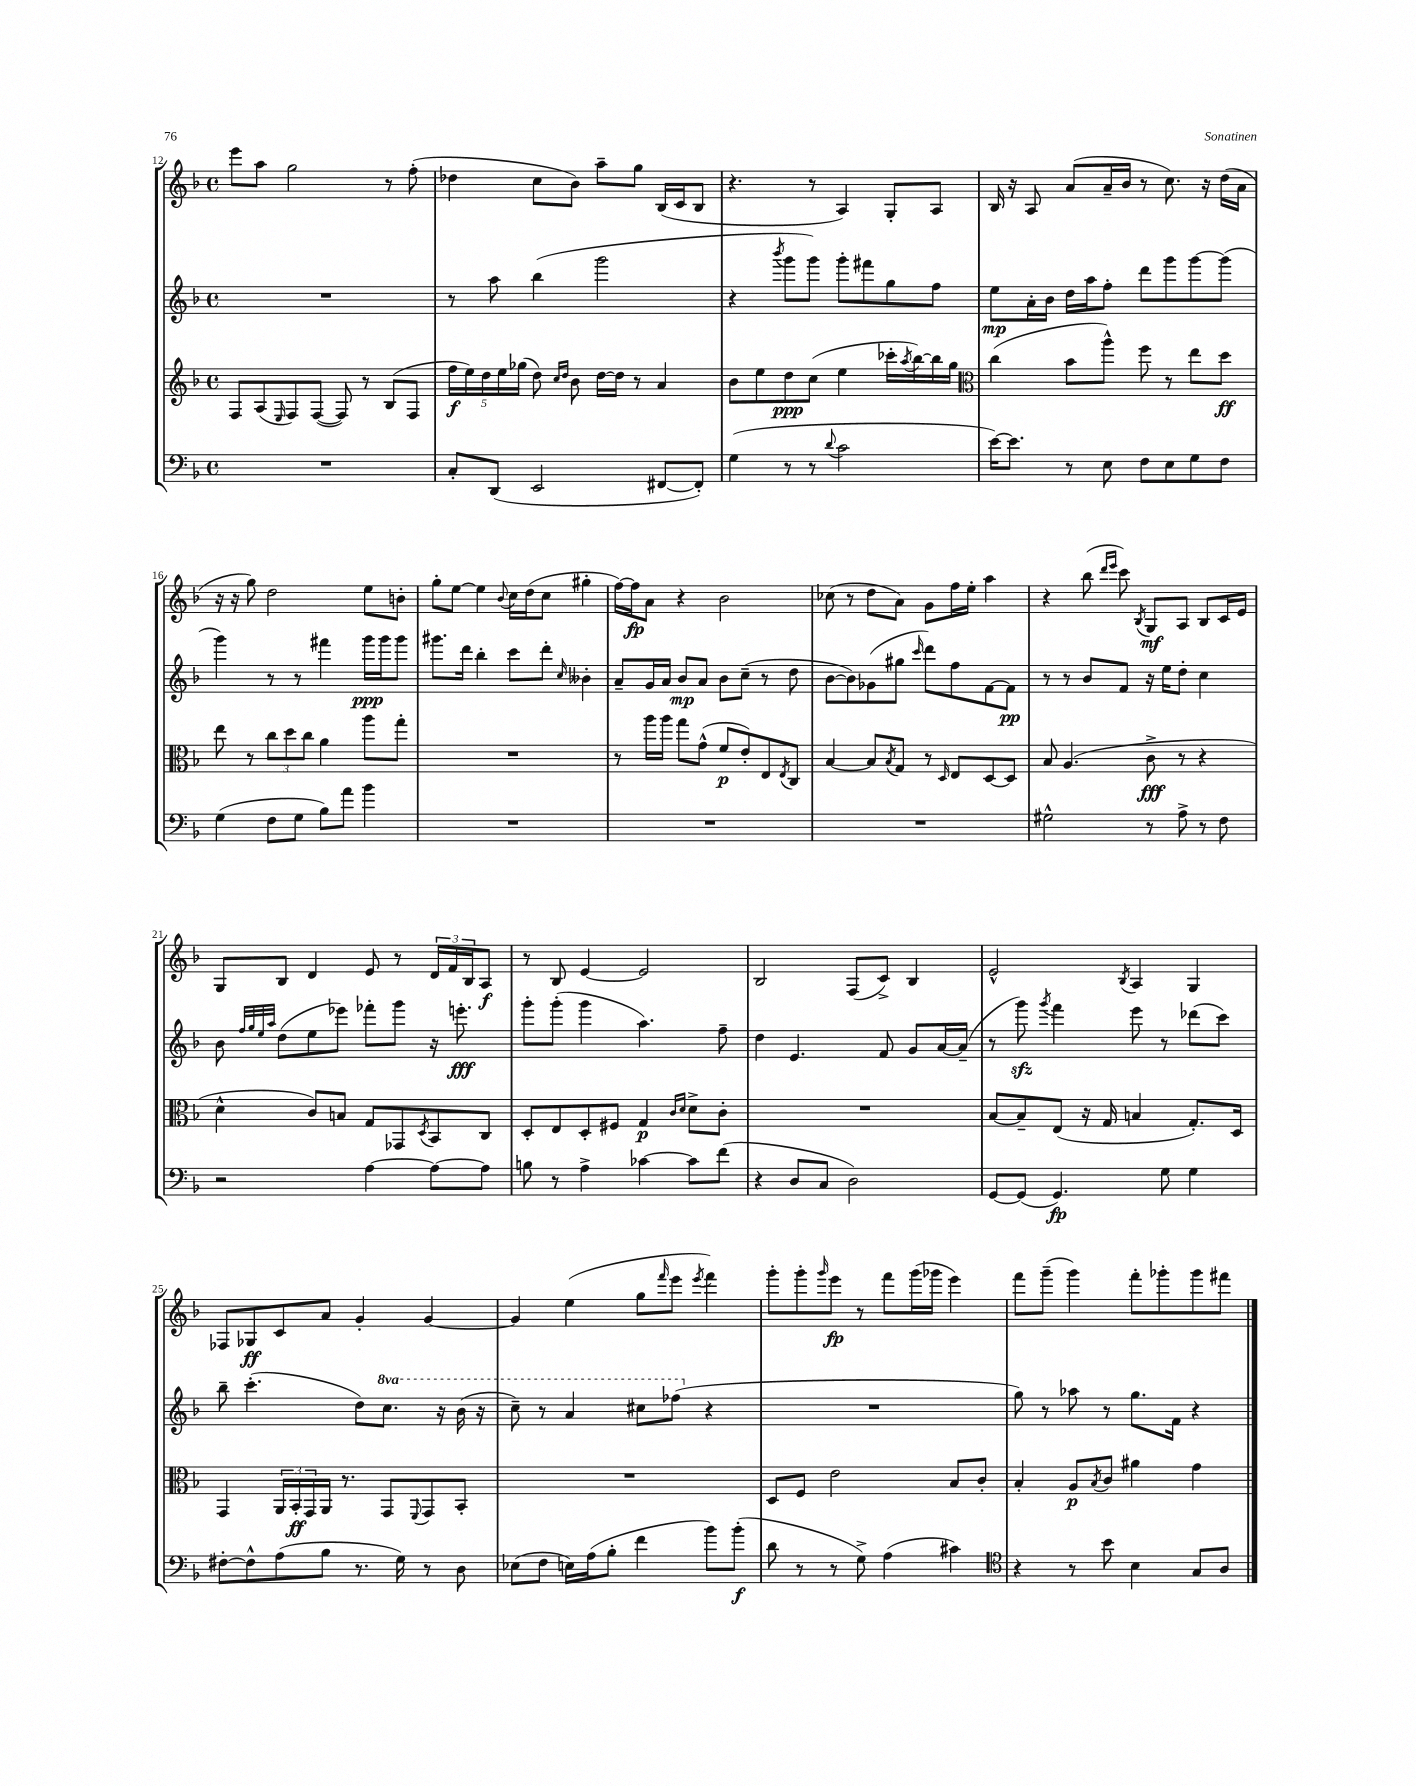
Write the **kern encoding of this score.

**kern	**kern	**kern	**kern
*staff4	*staff3	*staff2	*staff1
*clefF4	*clefG2	*clefG2	*clefG2
*k[b-]	*k[b-]	*k[b-]	*k[b-]
*M4/4	*M4/4	*M4/4	*M4/4
*met(c)	*met(c)	*met(c)	*met(c)
1r	8F	1r	8eee
.	(8A	.	8aa
.	16qqE	.	.
.	8F)	.	2gg
.	([8F	.	.
.	8F])	.	.
.	8r	.	.
.	(8B-	.	8r
.	8F	.	(8ff'
=	=	=	=
8C'	20ff	8r	4dd-
.	20ee)	.	.
.	20dd	.	.
(8DD	.	8aa	.
.	20ee	.	.
.	(20gg-	.	.
2EE	8dd)	(4bb-	8cc
.	16qqcc	.	.
.	16qqdd	.	.
.	8b-	.	8b-)
.	[16dd	2ggg	8aa~
.	16dd]	.	.
.	8r	.	8gg
[8FF#	4a	.	(16B-
.	.	.	16c
8FF#'])	.	.	8B-
=	=	=	=
(4G	8b-	4r	4.r
.	8ee	.	.
.	.	8qbbb-	.
8r	8dd	8ggg	.
8r	(8cc	8ggg)	8r
8qqd	.	.	.
2c	4ee	8ggg'	4A)
.	.	8fff#	.
.	16ccc-'	8gg	8G'
.	8qaa	.	.
.	[16bb-)	.	.
.	16bb-]	8ff	8A
.	16gg	.	.
=	=	=	=
*	*clefC3	*	*
[16e)	(4cc	8ee	16B-
8.e]	.	.	16r
.	.	16a'	8A
.	.	16b-	.
8r	8b-	16dd	(8a
.	.	16aa	.
8E	8aa^^)	8ff'	16a~
.	.	.	16b-
8F	8ff	8ddd	8r
8E	8r	8ggg	8.cc)
8G	8ee	[8ggg	.
.	.	.	16r
8F	8dd	(8ggg]	(16dd
.	.	.	16a
=	=	=	=
(4G	8ee	4ggg)	16r
.	.	.	16r
.	8r	.	8gg)
8F	12cc	8r	2dd
.	12dd	.	.
8G	.	8r	.
.	12cc	.	.
8B-)	4a	4fff#	.
8a	.	.	.
4b-	8aa	16ggg	8ee
.	.	16ggg	.
.	8gg'	8ggg	8b'
=	=	=	=
1r	1r	8.ggg#	8gg'
.	.	.	[8ee
.	.	16ddd	.
.	.	4bb-'	4ee]
.	.	.	8qqb-
.	.	8ccc	16cc
.	.	.	(16dd
.	.	8ddd'	8cc
.	.	16qqcc	.
.	.	4b--'	4gg#'
=	=	=	=
1r	8r	8a~	[16ff)
.	.	.	16ff]
.	16aa	16g	8a
.	16aa	16a	.
.	8gg	8b-	4r
.	(8g^^	8a	.
.	8f	8b-	2b-
.	8e')	(8cc~	.
.	8E	8r	.
.	8qE	.	.
.	8C	8dd	.
=	=	=	=
1r	[4B-	[8b-	(8cc-
.	.	8b-])	8r
.	8B-]	(8g-	8dd
.	8qB-	.	.
.	8G	8gg#	8a)
.	.	16qqccc	.
.	8r	8ddd)	8g
.	16qqD	.	.
.	8E	8ff	16ff
.	.	.	16ee'
.	[8D	[8f	4aa
.	8D]	8f]	.
=	=	=	=
2G#^^	8B-	8r	4r
.	(4.A	8r	.
.	.	8b-	(8bb-
.	.	.	16qqddd
.	.	.	16qqeee
.	.	8f	8ccc)
.	.	.	8qB-
8r	8c^	16r	8G
.	.	16ee	.
8A^	8r	8dd'	8A
8r	4r	4cc	8B-
8F	.	.	16c
.	.	.	16e
=	=	=	=
2r	4d^^	8b-	8G
.	.	32qqff	.
.	.	32qqgg	.
.	.	32qqee	.
.	.	32qqaa	.
.	.	(8dd	8B-
.	8c)	8ee	4d
.	8B	8eee-)	.
[4A	8G	8fff-'	8e
.	8GG-	8ggg	8r
.	8qD	.	.
8A_	8BB-	16r	24d
.	.	.	24f
.	.	8.eee'	.
.	.	.	24B-
8A]	8C	.	8A
=	=	=	=
8B	8D'	8ggg'	8r
8r	8E	(8ggg'	8B-
4A^	8D'	4ggg	[4e
.	8F#	.	.
[4c-	4G	4.aa)	2e]
.	16qqc	.	.
.	16qqd	.	.
8c-]	8d^	.	.
(8f	8c'	8ff~	.
=	=	=	=
4r	1r	4dd	2B-
8D	.	4.e	.
8C	.	.	.
2D)	.	.	(8F
.	.	8f	8c^)
.	.	8g	4B-
.	.	[16a	.
.	.	(16a~]	.
=	=	=	=
[8GG	[8B-	8r	2e^^
(8GG]	8B-~]	8ggg)	.
.	.	8qggg	.
4.GG)	(8E	4fff	.
.	16r	.	.
.	16G	.	.
.	.	.	8qB-
.	4B	8eee	4A
8G	.	8r	.
4G	8.G')	(8ddd-	4G
.	.	8ccc)	.
.	16D	.	.
=	=	=	=
[8F#'	4GG	8bb-~	8F-
8F#^^]	.	(4.ccc'	8G-
(8A	24AA	.	8c
.	24BB-'	.	.
.	24GG	.	.
8B-	16AA	.	8a
.	8.r	.	.
8.r	.	8dd)	4g'
.	8GG	8.ccc	.
16G)	.	.	.
.	8qqFF	.	.
8r	8GG	.	[4g
.	.	16r	.
8D	8BB-'	(16bb-	.
.	.	16r	.
=	=	=	=
(8E-	1r	8ccc~)	4g]
8F	.	8r	.
16E)	.	4aa	(4ee
(16A	.	.	.
8B-'	.	.	.
4f	.	8ccc#	8gg
.	.	.	16qqfff
.	.	(8fff-	8eee
.	.	.	8qeee
8b-)	.	4r	4fff)
(8b-'	.	.	.
=	=	=	=
8d	8D	1r	8ggg'
8r	8F	.	8ggg'
.	.	.	16qqggg
8r	2e	.	8eee
8G^)	.	.	8r
(4A	.	.	8fff
.	.	.	(16ggg
.	.	.	16ggg-
4c#)	8B-	.	4eee)
.	8c'	.	.
=	=	=	=
*clefC4	*	*	*
4r	4B-'	8gg)	8fff
.	.	8r	(8ggg~
8r	8A	8aa-	4ggg)
.	8qB-	.	.
8b-	8c	8r	.
4B-	4a#	8.gg	8fff'
.	.	.	8ggg-'
.	.	16f	.
8G	4g	4r	8ggg-
8A	.	.	8fff#
==	==	==	==
*-	*-	*-	*-
